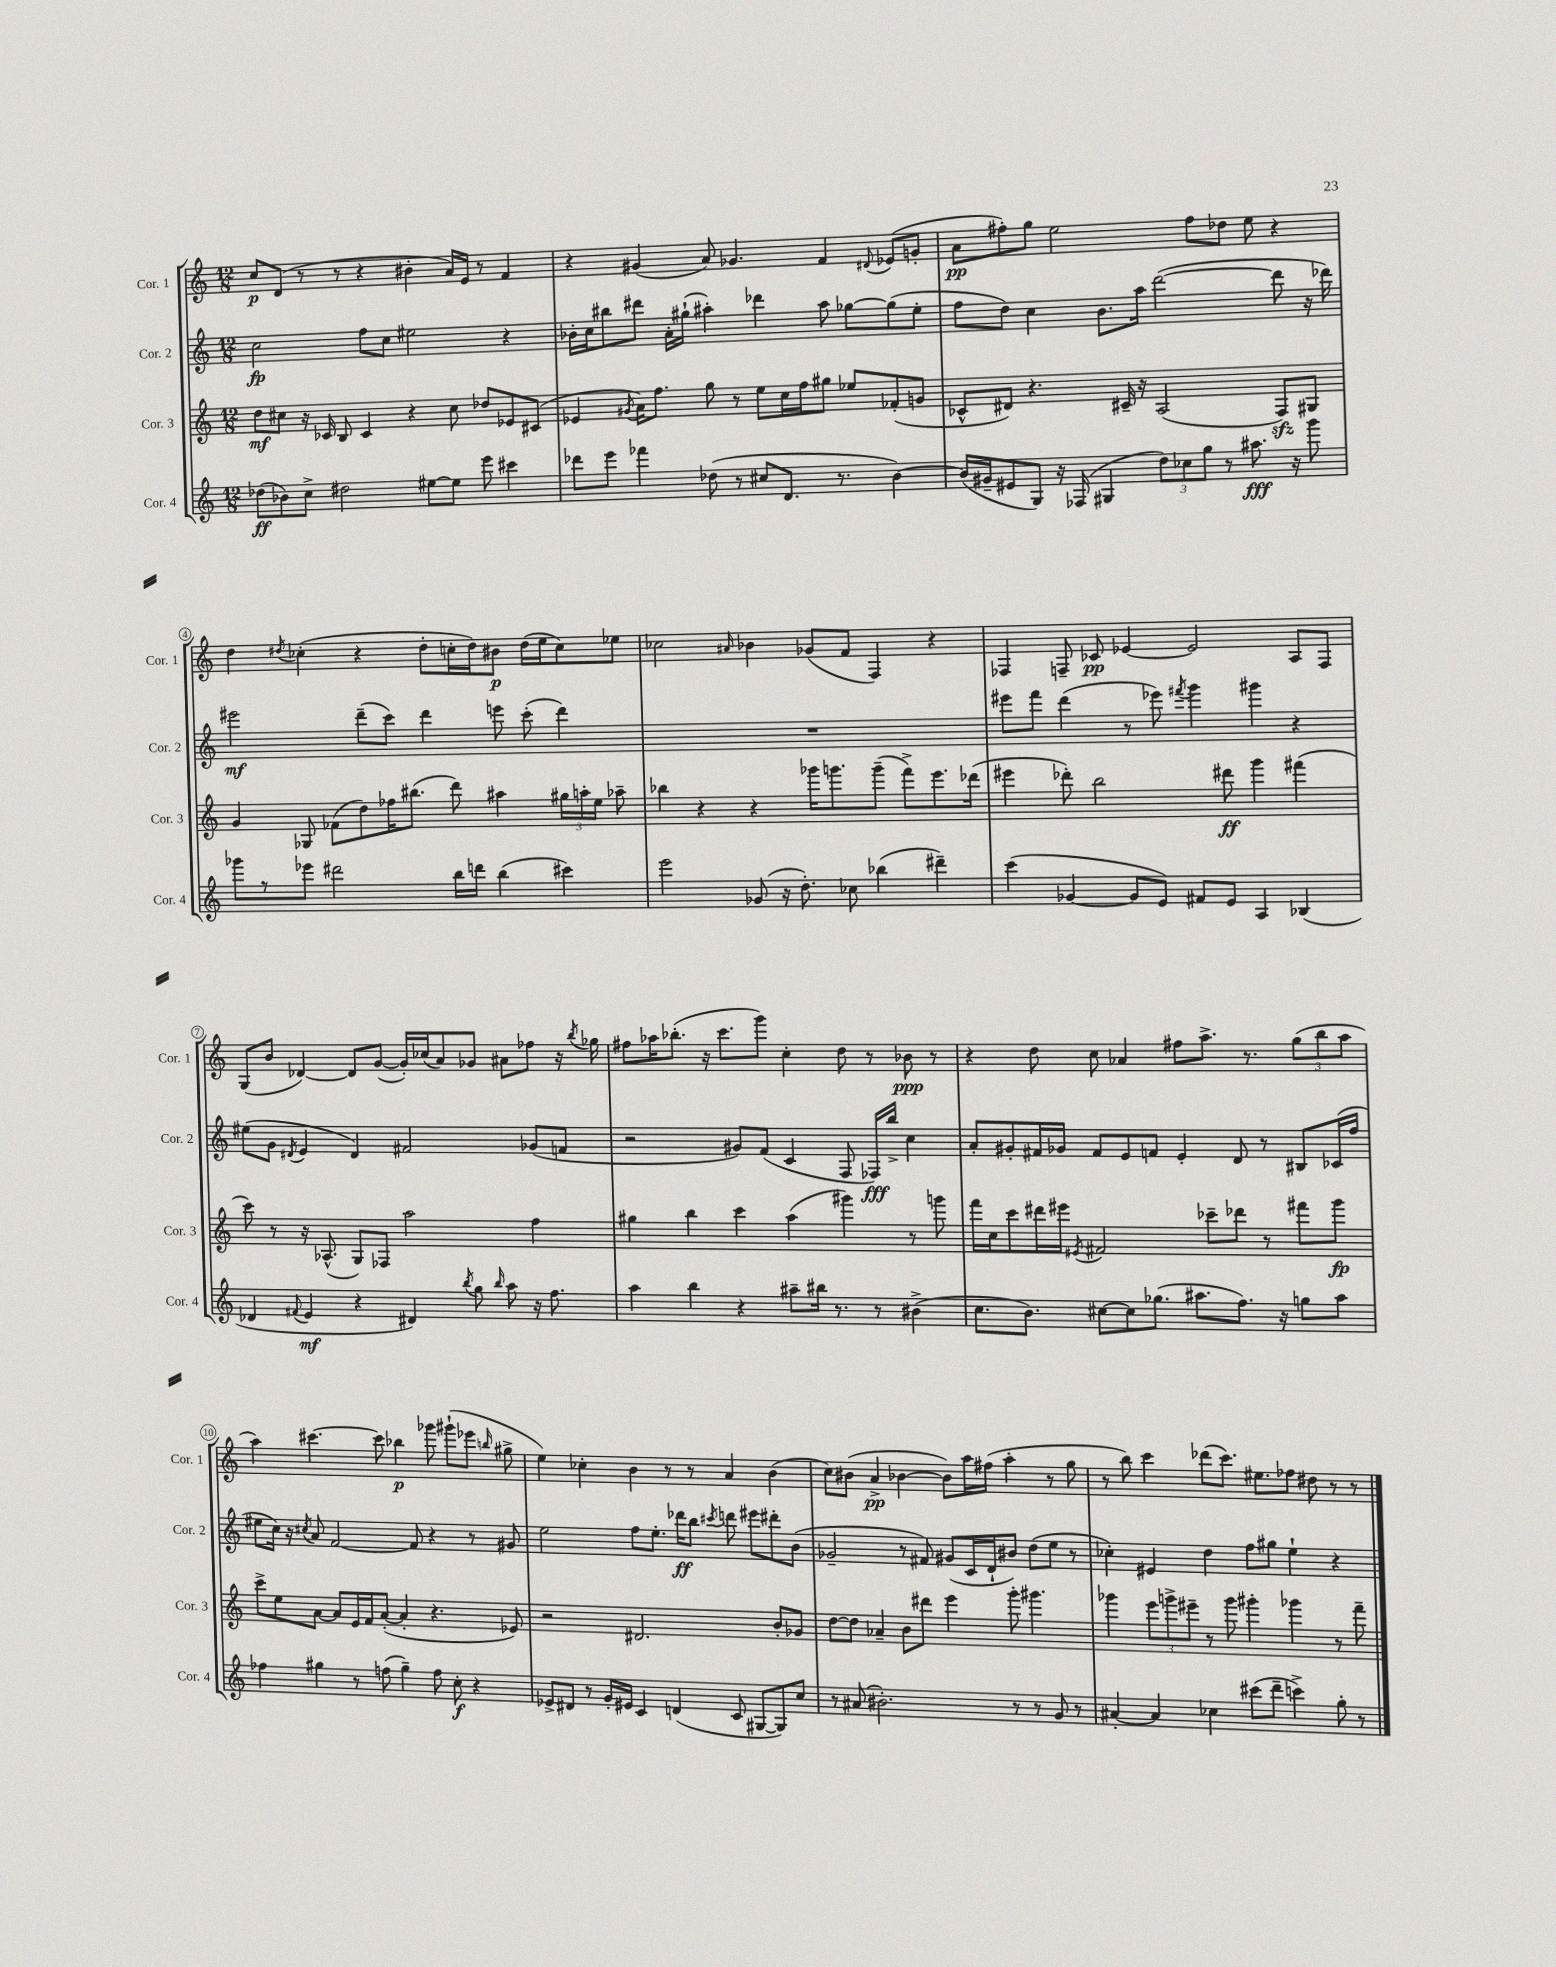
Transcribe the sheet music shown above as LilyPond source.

<<
\new StaffGroup <<
\new Staff = "s0" \with { instrumentName = "Cor. 1" shortInstrumentName = "Cor. 1" } {
    \clef treble \key c \major \numericTimeSignature \time 12/8
    \autoBeamOff c''8[\p d'8]( r8 r8 r4 bis'4-. a'16[) e'16] r8 f'4 |
    r4 gis'4( a'8) ges'4. f'4 \appoggiatura { dis'8 } ees'8[( g'8]-. |
    a'8[\pp fis''8-.) g''8] e''2 fis''8[ des''8] e''8 r4 |
    d''4 \acciaccatura { dis''8 } ces''4-.( r4 dis''8[-. c''16-. dis''16) bis'8]\p dis''16[( e''16 c''8) ees''8] |
    ces''2 \grace { ais'16 } bes'4 ges'8[( f'8] f4) r4 |
    fes4 f8-- ces'8\pp ees'4~ ees'2 a8[ f8] |
    g8[( b'8] des'4~) des'8[ g'8]~( g'16[-.) ces''16( a'8) ges'8] ais'8[ fes''8] r16 \acciaccatura { b''8 } ges''16 |
    fis''8[ aes''16 bes''8.]-.( r16 c'''8.[ g'''8]) c''4-. d''8 r8 bes'8\ppp r8 |
    r4 d''8 c''8 aes'4 fis''8[ a''8.]-> r8. \tuplet 3/2 { g''8[( b''8 a''8] } |
    a''4) cis'''4.~ cis'''8 bes''4\p ges'''8 gis'''8[-!( ees'''8] \grace { b''16 } gis''8-> |
    e''4) ces''4-. b'4 r8 r8 a'4 b'4( |
    c''8[) bis'8]( a'4->\pp bes'4~ bes'8[) a''16 fis''16]( a''4-. r8 g''8 |
    r8 b''8) c'''4 des'''8[( c'''8.]) eis''8.[ fes''8] dis''8 r8 r8 \bar "|." |
}
\new Staff = "s1" \with { instrumentName = "Cor. 2" shortInstrumentName = "Cor. 2" } {
    \clef treble \key c \major \numericTimeSignature \time 12/8
    \autoBeamOff c''2\fp f''8[ c''8] eis''2 r4 |
    bes'16[-. c''16 bis''8 dis'''8] a'16[-. gis''16]-!( ais''4-.) des'''4 ais''8 ges''8[~ ges''8( e''8]-. |
    f''8[ d''8]) c''4 b'8.[ a''16] d'''2~( d'''8 r16 des'''16) |
    eis'''2\mf d'''8[--( c'''8]) d'''4 e'''8 c'''8-.( d'''4) |
    R1. |
    eis'''8[ f'''8] d'''4( r8 ees'''8) \acciaccatura { fis'''8 } g'''4 gis'''4 r4 |
    eis''8[( g'8] \acciaccatura { dis'8 } e'4 dis'4) fis'2 ges'8[( f'8] |
    r2 gis'8[) f'8]( c'4 f8 fes16[\fff) b''16]-> c''4 |
    a'8[-. gis'8-. fis'16 ges'16] fis'8[ e'8 f'8] e'4-. d'8 r8 bis8[ ces'16( f''16] |
    eis''8[ c''16]) r16 \acciaccatura { cis''8 } a'8 f'2~ f'8 r4 r8 gis'8 |
    e''2 f''8[ e''8.]-. des'''16[\ff b''8] \acciaccatura { cis'''8 } d'''8 eis'''8[ dis'''8-. b'8]( |
    ges'2-- r8 fis'8) gis'8[( c'16 d'16-! bis'8]) d''8[( e''8] r8 |
    ces''4-.) eis'4 d''4 f''8[ gis''8] e''4-! r4 \bar "|." |
}
\new Staff = "s2" \with { instrumentName = "Cor. 3" shortInstrumentName = "Cor. 3" } {
    \clef treble \key c \major \numericTimeSignature \time 12/8
    \autoBeamOff d''8[\mf cis''8] r16 ces'16 b8 ces'4 r4 cis''8 des''8[ ees'8 cis'8]( |
    ees'4 \acciaccatura { gis'8 } a'16[) f''8.] g''8 r8 e''8[ c''16 f''16 gis''8] ees''8[ fes'8-.( g'8] |
    ces'8[-^ dis'8]) r4. cis'16-- r16 a2( f8[\sfz) gis8] |
    g'4 ges8 fes'8[( d''8) fes''16 bis''8.]( d'''8) ais''4 \tuplet 3/2 { gis''16[ a''16-. e''16] } aes''8-- |
    bes''4 r4 r4 ges'''16[ g'''8. g'''8]--( f'''8[->) e'''8. des'''16]( |
    eis'''4 des'''8-.) b''2 dis'''8\ff g'''4 fis'''4( |
    c'''8) r8 r16 aes8.-^( g8[) fes8] a''2 f''4 |
    gis''4 b''4 c'''4 a''4( gis'''4) r8 g'''8 |
    f'''16[ c''16 c'''8 dis'''16 eis'''16] \acciaccatura { eis'8 } fis'2 ces'''8[-- des'''8] r8 fis'''8[ g'''8]\fp |
    c'''8[-> e''8 a'8]~ a'8[ e'16 f'16 a'8]~-.( a'4-. r4. ees'8) |
    r2 dis'2. b'8[-. ges'8] |
    d''8[~ d''8] aes'4-- b'8[ dis'''8] e'''4 g'''8-. gis'''4. |
    ges'''4 \tuplet 3/2 { e'''8[ g'''8-> eis'''8]-- } r8 g'''8 gis'''4-. ges'''4 r8 f'''8-- \bar "|." |
}
\new Staff = "s3" \with { instrumentName = "Cor. 4" shortInstrumentName = "Cor. 4" } {
    \clef treble \key c \major \numericTimeSignature \time 12/8
    \autoBeamOff des''8[\ff( bes'8) c''8]-> dis''2 eis''8[~ eis''8] e'''8 cis'''4 |
    des'''8[ e'''8] fes'''4 des''8( r8 cis''8[ d'8.] r8. b'4~) |
    b'16[( gis'16-- eis'8 g8]) r16 fes16( gis4 \tuplet 3/2 { d''8[) ces''8 g''8] } r8 ais''8.\fff r16 g'''8 |
    ges'''8[ r8 ees'''8] dis'''2 b''16[ d'''16] b''4( cis'''4) |
    e'''2 ges'8( r16 d''8.-.) ces''8 bes''4( dis'''4--) |
    c'''4( ges'4~ ges'8[ e'8]) fis'8[ e'8] a4 bes4( |
    des'4 \appoggiatura { fis'8 } e'4\mf r4 dis'4) \acciaccatura { b''8 } g''8 \grace { b''16 } a''8 r16 f''8. |
    a''4 b''4 r4 ais''8[-- bis''16] r8. r8 bis'4->( |
    c''8.[ b'8.]) cis''8[~ cis''8 ges''8.]( ais''8.[ f''8.]) r16 g''8[ ais''8] |
    fes''4 gis''4 r8 f''8( gis''4--) f''8 c''8-.\f r4 |
    ees'8[-> dis'8] r8 g'16[-. eis'16] c'4 d'4( c'8 gis8[~ gis8) c''8] |
    r8 ais'8( bis'2.-.) r8 r8 g'8 r8 |
    ais'4~-. ais'4 ces''4 cis'''8[( d'''8]-- c'''4->) g''8-. r8 \bar "|." |
}
>>
>>
\layout { \context { \Score \override BarNumber.stencil = #(make-stencil-circler 0.1 0.3 ly:text-interface::print) } }
